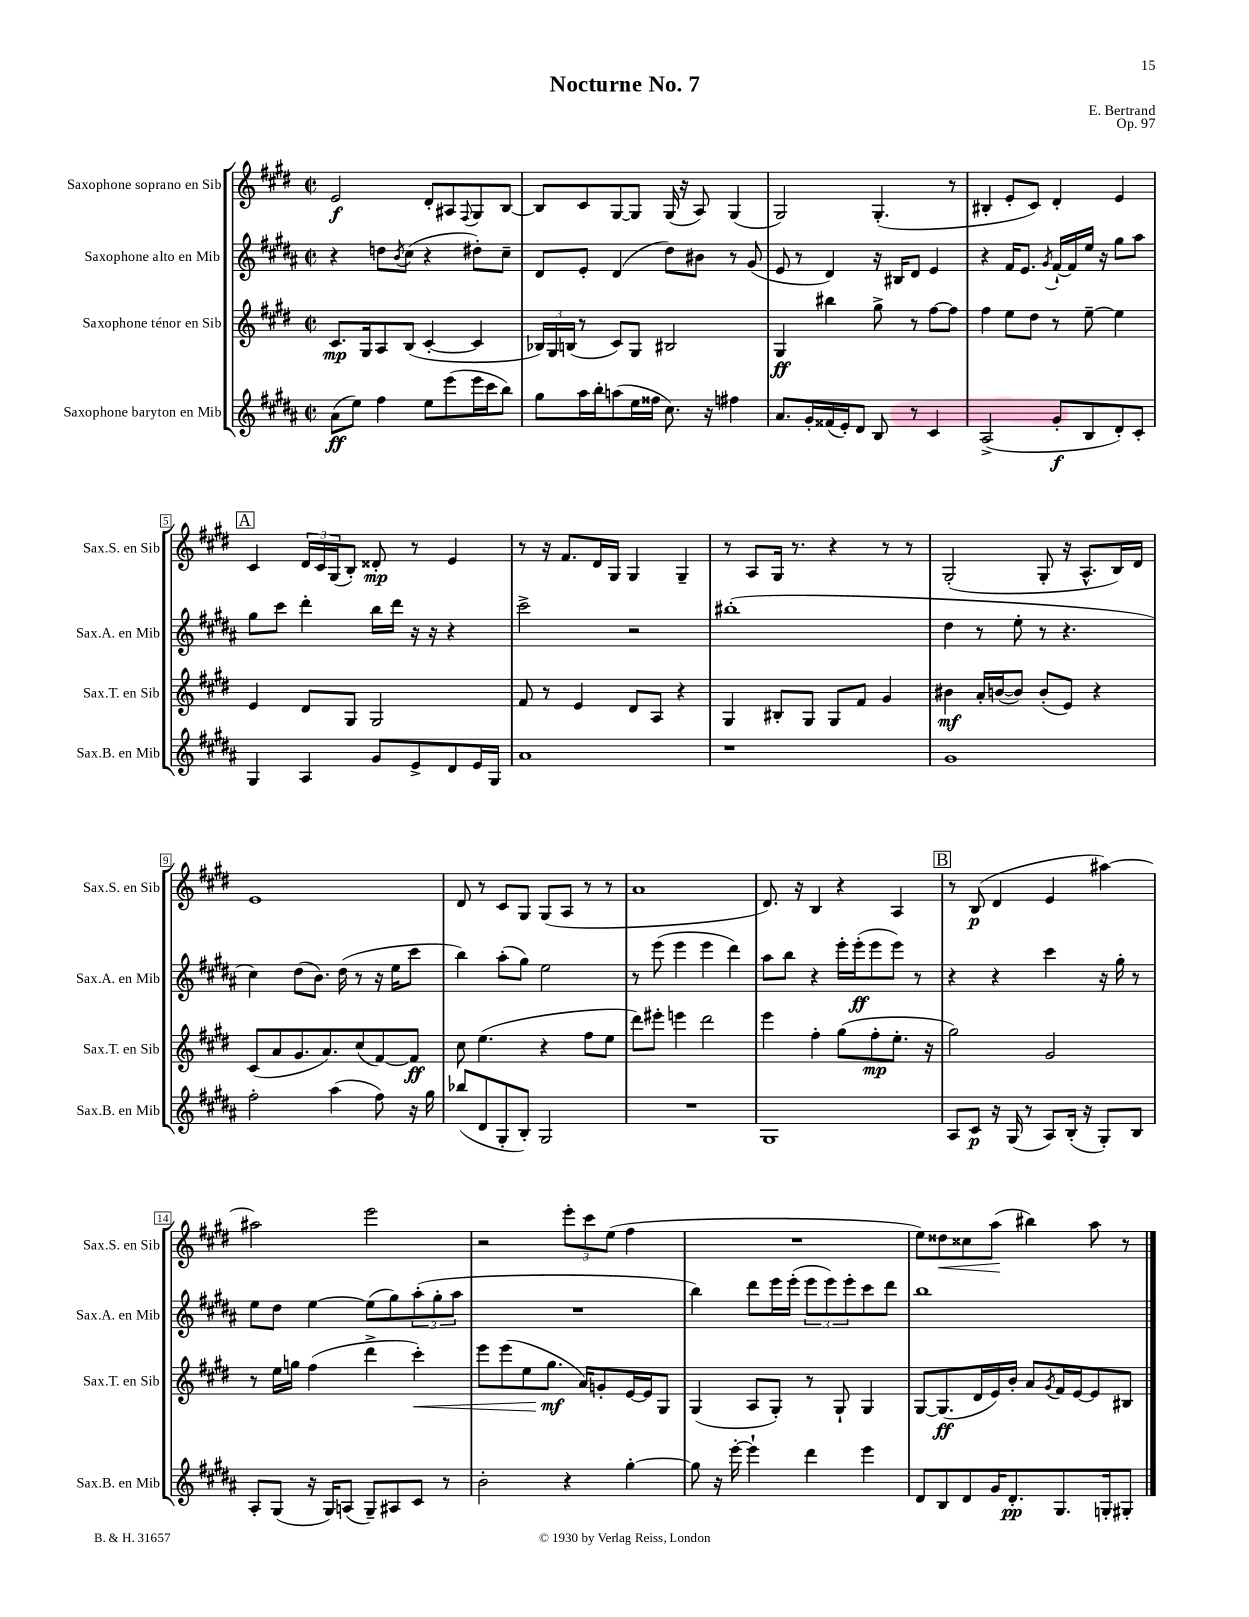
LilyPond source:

\header { title = "Nocturne No. 7" composer = "E. Bertrand" opus = "Op. 97" }
<<
\new StaffGroup <<
\new Staff = "s0" \with { instrumentName = "Saxophone soprano en Sib" shortInstrumentName = "Sax.S. en Sib" } {
    \clef treble \key e \major \defaultTimeSignature \time 2/2
    e'2\f dis'8-. ais8 \appoggiatura { fis8 } gis8 b8~ |
    b8 cis'8 gis8~ gis8 gis16( r16 a8) gis4( |
    gis2) gis4.-.( r8 |
    bis4-. e'8-. cis'8) dis'4-. e'4 |
    \mark \markup { \box "A" } cis'4 \tuplet 3/2 { dis'16 cis'16 gis16( } b8-.) disis'8-.\mp r8 e'4 |
    r8 r16 fis'8. dis'16 gis16 gis4 gis4-- |
    r8 a8 gis16 r8. r4 r8 r8 |
    gis2-.( gis8-. r16 a8.-^ b16) dis'16 |
    e'1 |
    dis'8 r8 cis'8 gis8 gis8( a8 r8 r8 |
    a'1 |
    dis'8.) r16 b4 r4 a4 |
    \mark \markup { \box "B" } r8 b8\p( dis'4 e'4 ais''4~) |
    ais''2 e'''2 |
    r2 \tuplet 3/2 { e'''8-. cis'''8 e''8( } fis''4 |
    R1 |
    e''8) disis''8\< cisis''8 a''8\!( bis''4) a''8 r8 \bar "|." |
}
\new Staff = "s1" \with { instrumentName = "Saxophone alto en Mib" shortInstrumentName = "Sax.A. en Mib" } {
    \clef treble \key b \major \defaultTimeSignature \time 2/2
    r4 d''8 \acciaccatura { b'8 } cis''8( r4 dis''8-.) cis''8-- |
    dis'8 e'8-. dis'4( dis''8) bis'8 r8 gis'8( |
    e'8 r8 dis'4) r16 bis16 dis'8 e'4 |
    r4 fis'16 e'8. \acciaccatura { gis'8 } fis'16~-! fis'16 e''16 r16 gis''8 ais''8 |
    \mark \markup { \box "A" } gis''8 cis'''8 dis'''4-. b''16 dis'''16 r16 r16 r4 |
    cis'''2-> r2 |
    bis''1-.( |
    dis''4 r8 e''8-. r8 r4. |
    cis''4) dis''8( b'8.) dis''16( r8 r16 e''16 cis'''8 |
    b''4) ais''8-.( gis''8) e''2 |
    r8 e'''8( e'''4 e'''4 dis'''4) |
    ais''8 b''8 r4 e'''16-. e'''16-.\ff( e'''8 e'''8) r8 |
    \mark \markup { \box "B" } r4 r4 cis'''4 r16 gis''16-. r8 |
    e''8 dis''8 e''4~ e''8( gis''8) \tuplet 3/2 { ais''8-.( gis''8-. ais''8 } |
    R1 |
    b''4) dis'''8 e'''16 e'''16-.( \tuplet 3/2 { e'''8 e'''8) e'''8-. } cis'''8 dis'''8 |
    b''1 \bar "|." |
}
\new Staff = "s2" \with { instrumentName = "Saxophone ténor en Sib" shortInstrumentName = "Sax.T. en Sib" } {
    \clef treble \key e \major \defaultTimeSignature \time 2/2
    cis'8.\mp gis16 a8 b8( cis'4~-. cis'4 |
    \tuplet 3/2 { bes16) gis16 b16( } r8 cis'8) gis8 bis2 |
    gis4\ff bis''4 gis''8-> r8 fis''8~ fis''8 |
    fis''4 e''8 dis''8 r8 e''8~-- e''4 |
    \mark \markup { \box "A" } e'4 dis'8 gis8 gis2 |
    fis'8 r8 e'4 dis'8 a8 r4 |
    gis4 bis8-. gis8 gis8 fis'8 gis'4 |
    bis'4\mf a'16-. b'16~( b'8) b'8-.( e'8) r4 |
    cis'8( a'8 gis'8. a'8.) cis''8( fis'8~) fis'8\ff |
    cis''8 e''4.( r4 fis''8 e''8 |
    dis'''8) eis'''8-. e'''4 dis'''2 |
    e'''4 fis''4-. gis''8( fis''8-.\mp e''8.-. r16 |
    \mark \markup { \box "B" } gis''2) gis'2 |
    r8 e''16 g''16 fis''4( dis'''4-> cis'''4-.\<) |
    e'''8 e'''8( e''8 gis''8.\mf\! a'16) g'8-. e'16~ e'16 gis8 |
    gis4( a8 gis8-.) r8 gis8-! gis4 |
    gis8~ gis8.\ff( dis'16 e'16) b'16-. a'8 \acciaccatura { gis'8 } fis'16 e'16~ e'8 bis8 \bar "|." |
}
\new Staff = "s3" \with { instrumentName = "Saxophone baryton en Mib" shortInstrumentName = "Sax.B. en Mib" } {
    \clef treble \key b \major \defaultTimeSignature \time 2/2
    ais'8\ff( e''8) fis''4 e''8 e'''8( e'''16 cis'''16 b''8) |
    gis''8 ais''16 b''16-. a''8( e''16 fisis''16 cis''8.) r16 fis''4 |
    ais'8. gis'16-. fisis'16( e'16-.) dis'8 b8 r8 cis'4 |
    ais2->( gis'8-.\f b8 dis'8-.) cis'8-. |
    \mark \markup { \box "A" } gis4 ais4 gis'8 e'8-> dis'8 e'16 gis16 |
    ais'1 |
    r1 |
    gis'1 |
    fis''2-. ais''4( fis''8) r16 gis''16 |
    bes''8( dis'8 gis8-. b8-.) gis2 |
    R1 |
    gis1 |
    \mark \markup { \box "B" } ais8 cis'8\p r16 gis16( r8 ais8) b16-.( r16 gis8-.) b8 |
    ais8-. gis8( r16 gis16) a8( gis8--) ais8 cis'8 r8 |
    b'2-. r4 gis''4~-. |
    gis''8 r16 e'''16~-. e'''4-! dis'''4 e'''4 |
    dis'8 b8 dis'8 gis'16 dis'8.-.\pp gis8. g16-. gis8-. \bar "|." |
}
>>
>>
\layout { \context { \Score \override BarNumber.stencil = #(make-stencil-boxer 0.1 0.3 ly:text-interface::print) } }
